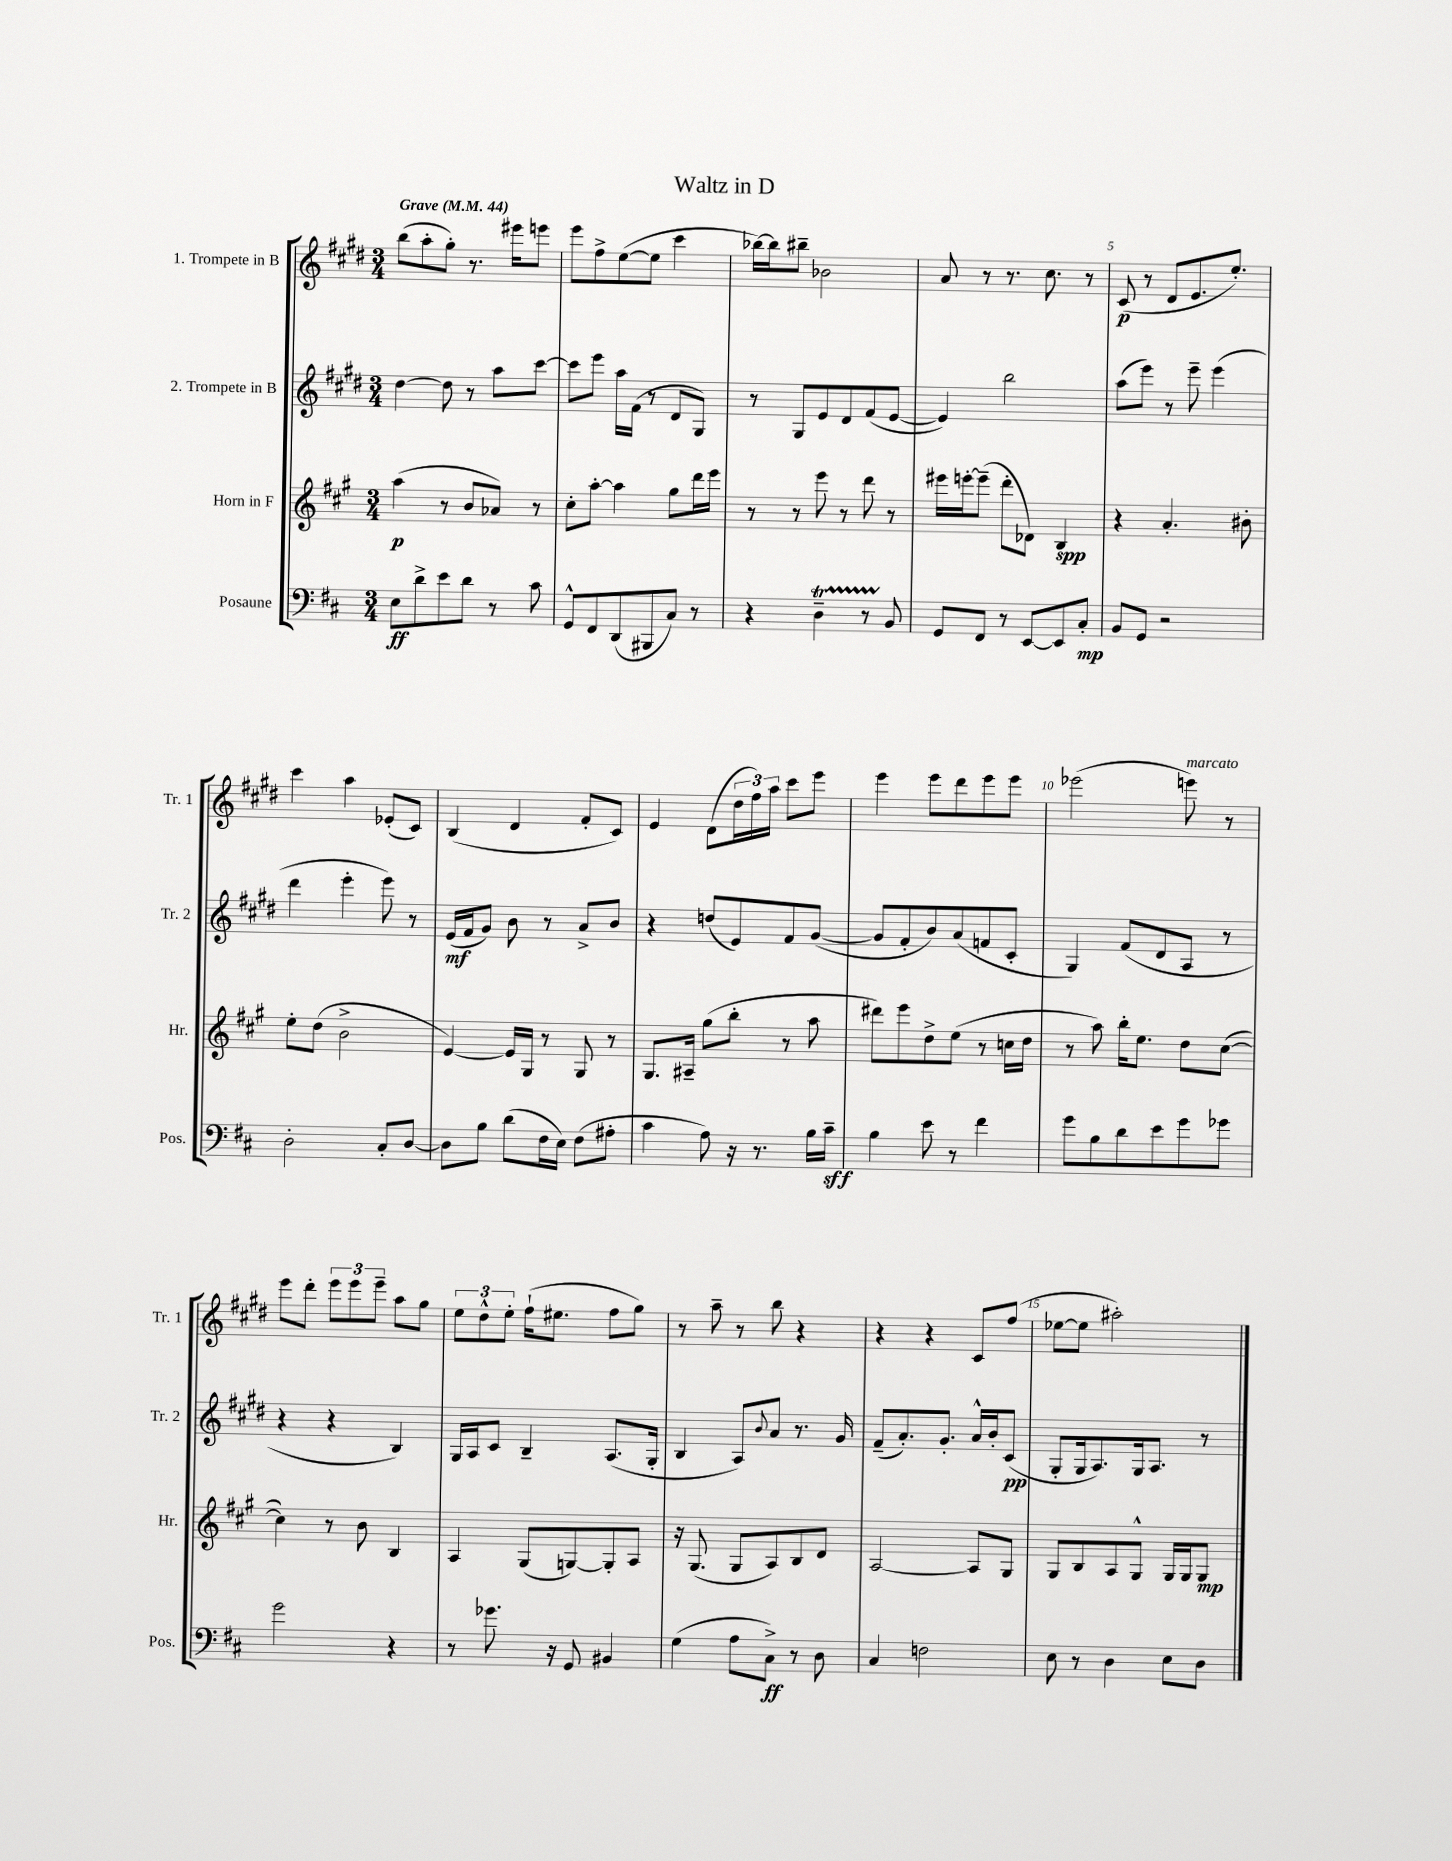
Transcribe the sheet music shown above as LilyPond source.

\header { title = "Waltz in D" }
<<
\new StaffGroup <<
\new Staff = "s0" \with { instrumentName = "1. Trompete in B" shortInstrumentName = "Tr. 1" } {
    \clef treble \key e \major \numericTimeSignature \time 3/4 \tempo "Grave" 4 = 44
    b''8( a''8-. gis''8-.) r8. eis'''16 e'''8 |
    e'''8 fis''8-> e''8~( e''8 cis'''4 |
    bes''16~) bes''16 bis''8-- bes'2 |
    a'8 r8 r8. cis''8. r8 |
    cis'8\p( r8 dis'8 e'8. e''8.-.) |
    cis'''4 a''4 ees'8-.( cis'8) |
    b4( dis'4 fis'8-. cis'8) |
    e'4 dis'8( \tuplet 3/2 { dis''16 fis''16) a''16 } cis'''8 e'''8 |
    e'''4 e'''8 dis'''8 e'''8 e'''8 |
    ees'''2( e'''8^\markup { \italic "marcato" }) r8 |
    e'''8 dis'''8-. \tuplet 3/2 { e'''8 e'''8 e'''8-- } a''8 gis''8 |
    \tuplet 3/2 { e''8 dis''8-^ e''8-. } fis''16-!( eis''8. fis''8 gis''8) |
    r8 a''8-- r8 b''8 r4 |
    r4 r4 cis'8 fis''8( |
    ees''8~ ees''8 ais''2-.) \bar "|." |
}
\new Staff = "s1" \with { instrumentName = "2. Trompete in B" shortInstrumentName = "Tr. 2" } {
    \clef treble \key e \major \numericTimeSignature \time 3/4
    dis''4~ dis''8 r8 a''8 cis'''8~ |
    cis'''8 e'''8 a''16 fis'16( r8 dis'8 gis8) |
    r8 gis8 e'8 dis'8 fis'8( e'8~ |
    e'4) b''2 |
    a''8( e'''8) r8 e'''8-- e'''4( |
    dis'''4 e'''4-. e'''8) r8 |
    e'16\mf( fis'16 gis'8) b'8 r8 a'8-> b'8 |
    r4 d''8( e'8) fis'8 gis'8~( |
    gis'8 fis'8-. b'8) a'8( f'8 cis'8-. |
    gis4) fis'8( dis'8 a8 r8 |
    r4 r4 b4) |
    gis16 a16 cis'8 b4-- a8.( gis16-. |
    b4 a8) \appoggiatura { b'8 } a'8 r8. gis'16 |
    fis'8--( a'8.-.) gis'8.-. a'16-^ b'16-. cis'8\pp( |
    gis8-. gis16 a8.) gis16 a8. r8 \bar "|." |
}
\new Staff = "s2" \with { instrumentName = "Horn in F" shortInstrumentName = "Hr." } {
    \clef treble \key a \major \numericTimeSignature \time 3/4
    a''4\p( r8 b'8 aes'8) r8 |
    cis''8-. a''8~-. a''4 gis''8 d'''16 e'''16 |
    r8 r8 e'''8 r8 d'''8 r8 |
    eis'''16 e'''16~-. e'''8--( d'''8-. des'8) b4\spp |
    r4 a'4.-. bis'8-. |
    e''8-. d''8( b'2-> |
    e'4~) e'16 gis16 r8 gis8 r8 |
    gis8. ais16-- gis''8( b''8-. r8 a''8 |
    dis'''8) e'''8 d''8-> e''8( r8 c''16 d''16 |
    r8 a''8) b''16-. e''8. d''8 cis''8~( |
    cis''4) r8 b'8 b4 |
    a4 gis8( g8~) g8-. a8 |
    r16 gis8.( gis8 a8) b8 d'8 |
    a2~ a8 gis8 |
    gis8 b8 a8 gis8-^ gis16 gis16 gis8\mp \bar "|." |
}
\new Staff = "s3" \with { instrumentName = "Posaune" shortInstrumentName = "Pos." } {
    \clef bass \key d \major \numericTimeSignature \time 3/4
    e8\ff d'8-> e'8 d'8 r8 cis'8 |
    g,8-^ fis,8 d,8( bis,,8 cis8) r8 |
    r4 d4--\startTrillSpan r8 b,8\stopTrillSpan |
    g,8 fis,8 r8 e,8~ e,8 cis8-.\mp |
    b,8 g,8 r2 |
    d2-. cis8-. d8~ |
    d8 b8 d'8( fis16 e16) fis8( ais8-. |
    cis'4 a8) r16 r8. b16 cis'16--\sff |
    b4 e'8 r8 fis'4 |
    g'8 b8 d'8 e'8 g'8 ges'8 |
    g'2 r4 |
    r8 ges'8. r16 g,8 bis,4 |
    g4( a8 cis8->\ff) r8 d8 |
    cis4 f2 |
    e8 r8 d4 e8 d8 \bar "|." |
}
>>
>>
\layout { \context { \Score \override BarNumber.break-visibility = ##(#f #t #t) barNumberVisibility = #(every-nth-bar-number-visible 5) } }
